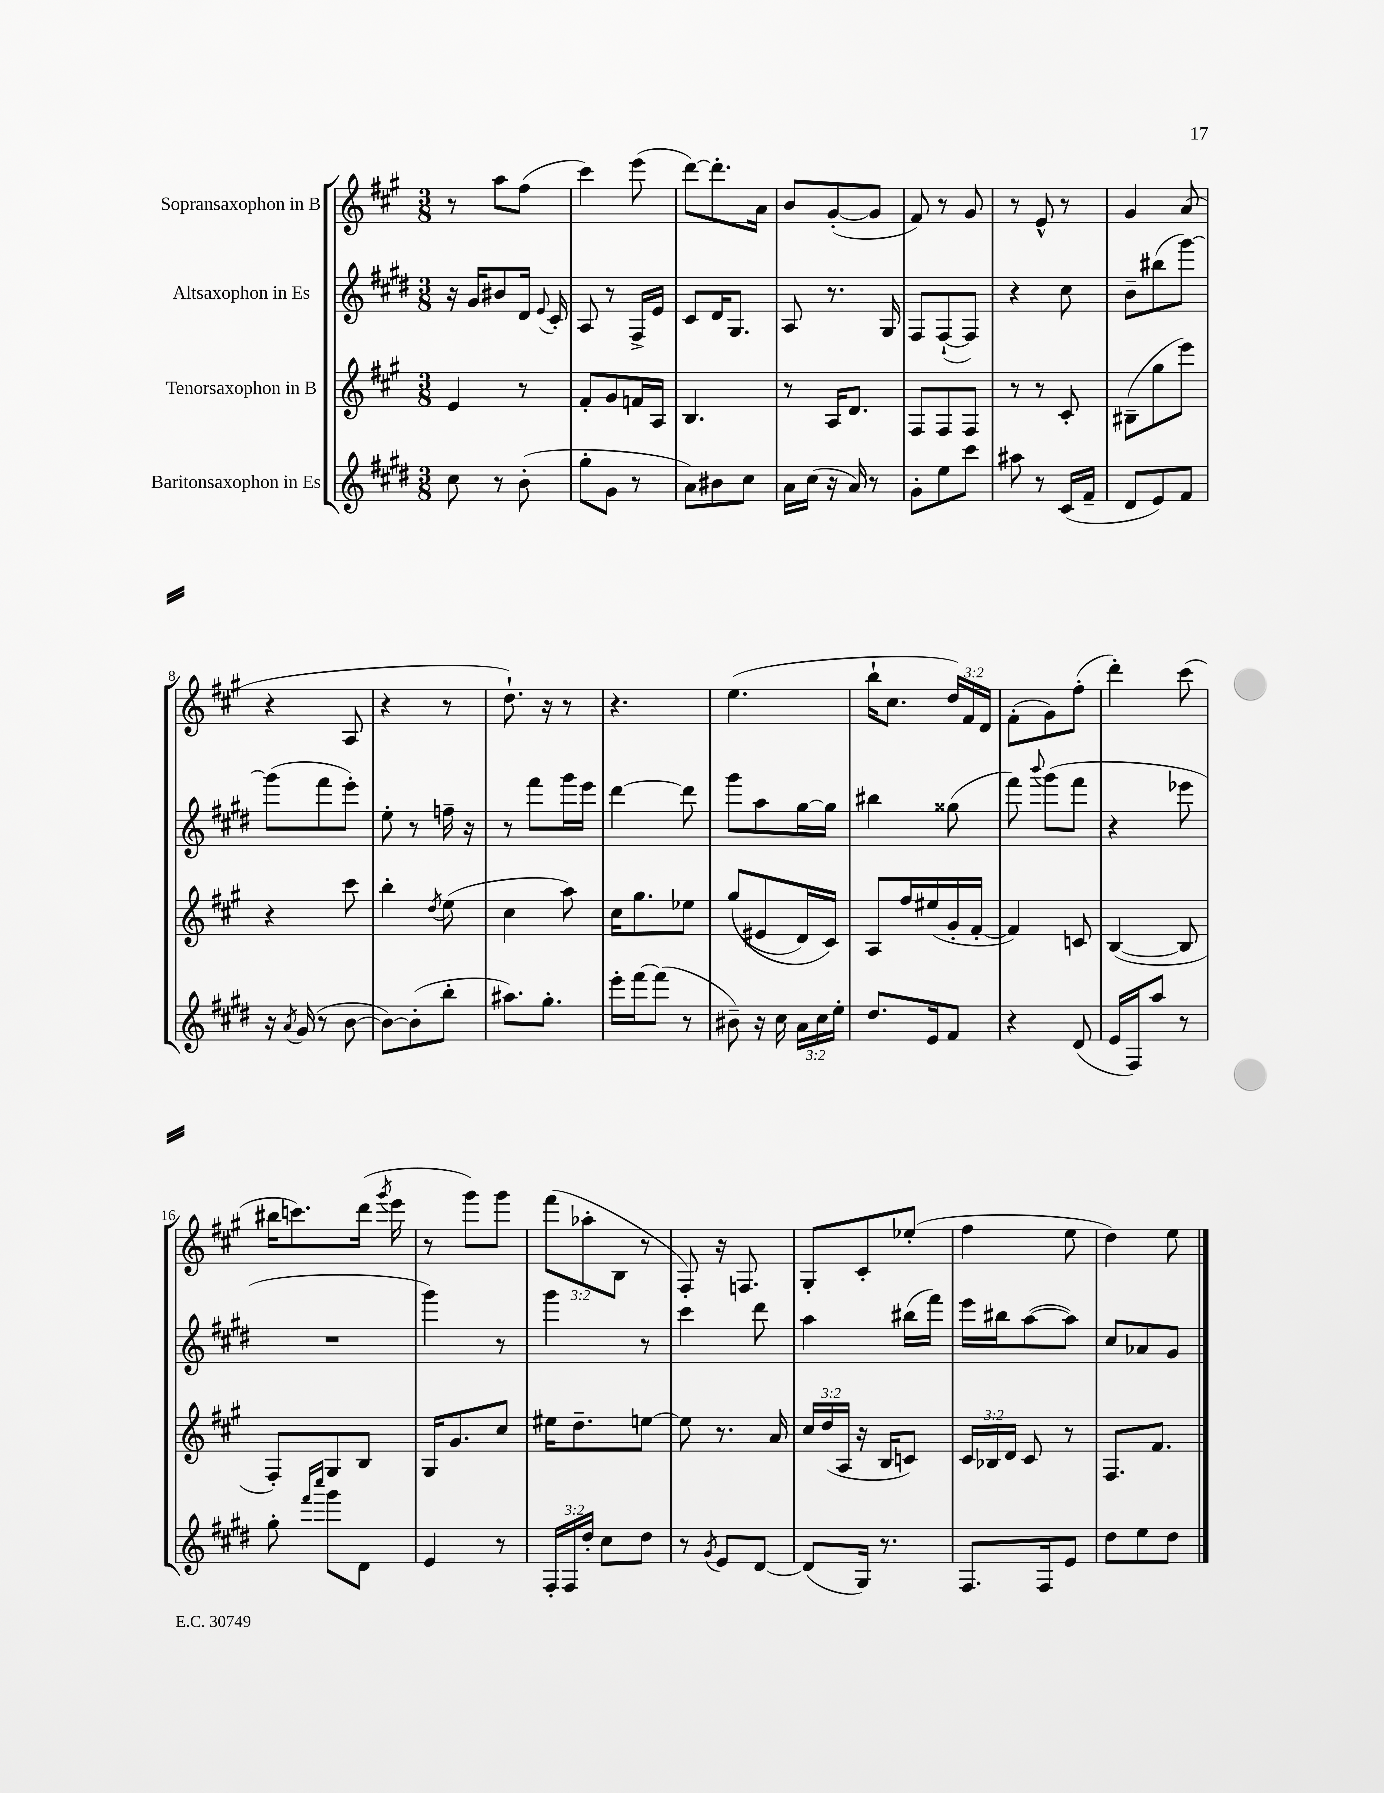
<<
\new StaffGroup <<
\new Staff = "s0" \with { instrumentName = "Sopransaxophon in B" } {
    \clef treble \key a \major \numericTimeSignature \time 3/8 \override Staff.TupletNumber.text = #tuplet-number::calc-fraction-text
    \autoBeamOff r8 a''8[ fis''8]( |
    cis'''4) e'''8( |
    d'''8[~) d'''8.-. a'16] |
    b'8[ gis'8~-.( gis'8] |
    fis'8) r8 gis'8 |
    r8 e'8-^ r8 |
    gis'4 a'8( |
    r4 a8 |
    r4 r8 |
    d''8.-!) r16 r8 |
    r4. |
    e''4.( |
    b''16[-! cis''8.] \tuplet 3/2 { d''16[) fis'16 d'16] } |
    fis'8[-.( gis'8) fis''8]-.( |
    d'''4-.) cis'''8( |
    bis''16[ c'''8.) d'''16]( \acciaccatura { gis'''8 } e'''16 |
    r8 gis'''8[) gis'''8] |
    \tuplet 3/2 { fis'''8[( aes''8-. b8] } r8 |
    fis8-.) r16 f8. |
    gis8[-. cis'8-. ees''8]-.( |
    fis''4 e''8 |
    d''4) e''8 \bar "|." |
}
\new Staff = "s1" \with { instrumentName = "Altsaxophon in Es" } {
    \clef treble \key e \major \numericTimeSignature \time 3/8
    \autoBeamOff r16 gis'16[ bis'8 dis'16] \appoggiatura { e'8 } cis'16-. |
    a8 r8 fis16[-> e'16] |
    cis'8[ dis'16 gis8.] |
    a8 r8. gis16 |
    fis8[ fis8~-!( fis8]) |
    r4 cis''8 |
    b'8[-- bis''8( gis'''8]~) |
    gis'''8[( fis'''8 e'''8]-.) |
    e''8-. r8 f''16-- r16 |
    r8 fis'''8[ gis'''16 e'''16] |
    dis'''4~ dis'''8 |
    gis'''8[ a''8 gis''16~ gis''16] |
    bis''4 gisis''8( |
    fis'''8) \appoggiatura { b'''8 } gis'''8[( fis'''8] |
    r4 ees'''8 |
    R4. |
    gis'''4) r8 |
    gis'''4 r8 |
    cis'''4 dis'''8 |
    a''4 bis''16[( fis'''16]) |
    e'''16[ bis''16 a''8~( a''8]) |
    cis''8[ aes'8 gis'8] \bar "|." |
}
\new Staff = "s2" \with { instrumentName = "Tenorsaxophon in B" } {
    \clef treble \key a \major \numericTimeSignature \time 3/8 \override Staff.TupletNumber.text = #tuplet-number::calc-fraction-text
    \autoBeamOff e'4 r8 |
    fis'8[-. gis'8 f'16 a16] |
    b4. |
    r8 a16[ d'8.] |
    fis8[ fis8 fis8] |
    r8 r8 cis'8-. |
    bis8[--( gis''8 e'''8]) |
    r4 cis'''8 |
    b''4-. \acciaccatura { d''8 } e''8( |
    cis''4 a''8) |
    cis''16[ gis''8. ees''8] |
    gis''8[(\( eis'8 d'16) cis'16]\) |
    a8[ fis''16 eis''16( gis'16-. fis'16]~-. |
    fis'4) c'8 |
    b4~( b8 |
    fis8[-.) gis8 b8] |
    gis16[ gis'8. cis''8] |
    eis''16[ d''8.-- e''8]~ |
    e''8 r8. a'16 |
    \tuplet 3/2 { cis''16[ d''16( a16] } r16 b16[ c'8]) |
    \tuplet 3/2 { cis'16[ bes16 d'16] } cis'8 r8 |
    fis8.[ fis'8.] \bar "|." |
}
\new Staff = "s3" \with { instrumentName = "Baritonsaxophon in Es" } {
    \clef treble \key e \major \numericTimeSignature \time 3/8 \override Staff.TupletNumber.text = #tuplet-number::calc-fraction-text
    \autoBeamOff cis''8 r8 b'8-.( |
    gis''8[-. gis'8] r8 |
    a'8[) bis'8 cis''8] |
    a'16[ cis''16]( r16 a'16) r8 |
    gis'8[-. e''8 cis'''8] |
    ais''8 r8 cis'16[( fis'16]-- |
    dis'8[ e'8) fis'8] |
    r16 \acciaccatura { a'8 } gis'16( r8 b'8~ |
    b'8[~) b'8-.( b''8]-. |
    ais''8.[) gis''8.]-. |
    e'''16[-. fis'''16~ fis'''8]( r8 |
    bis'8--) r16 cis''16 \tuplet 3/2 { a'16[ cis''16 e''16]-. } |
    dis''8.[ e'16 fis'8] |
    r4 dis'8( |
    e'16[ fis16) a''8] r8 |
    gis''8-. \grace { fis'''16[ cis''''16] } gis'''8[ dis'8] |
    e'4 r8 |
    \tuplet 3/2 { fis16[-. fis16 dis''16]-. } cis''8[ dis''8] |
    r8 \acciaccatura { gis'8 } e'8[ dis'8]~ |
    dis'8[( gis16]) r8. |
    fis8.[ fis16 e'8] |
    dis''8[ e''8 dis''8] \bar "|." |
}
>>
>>
